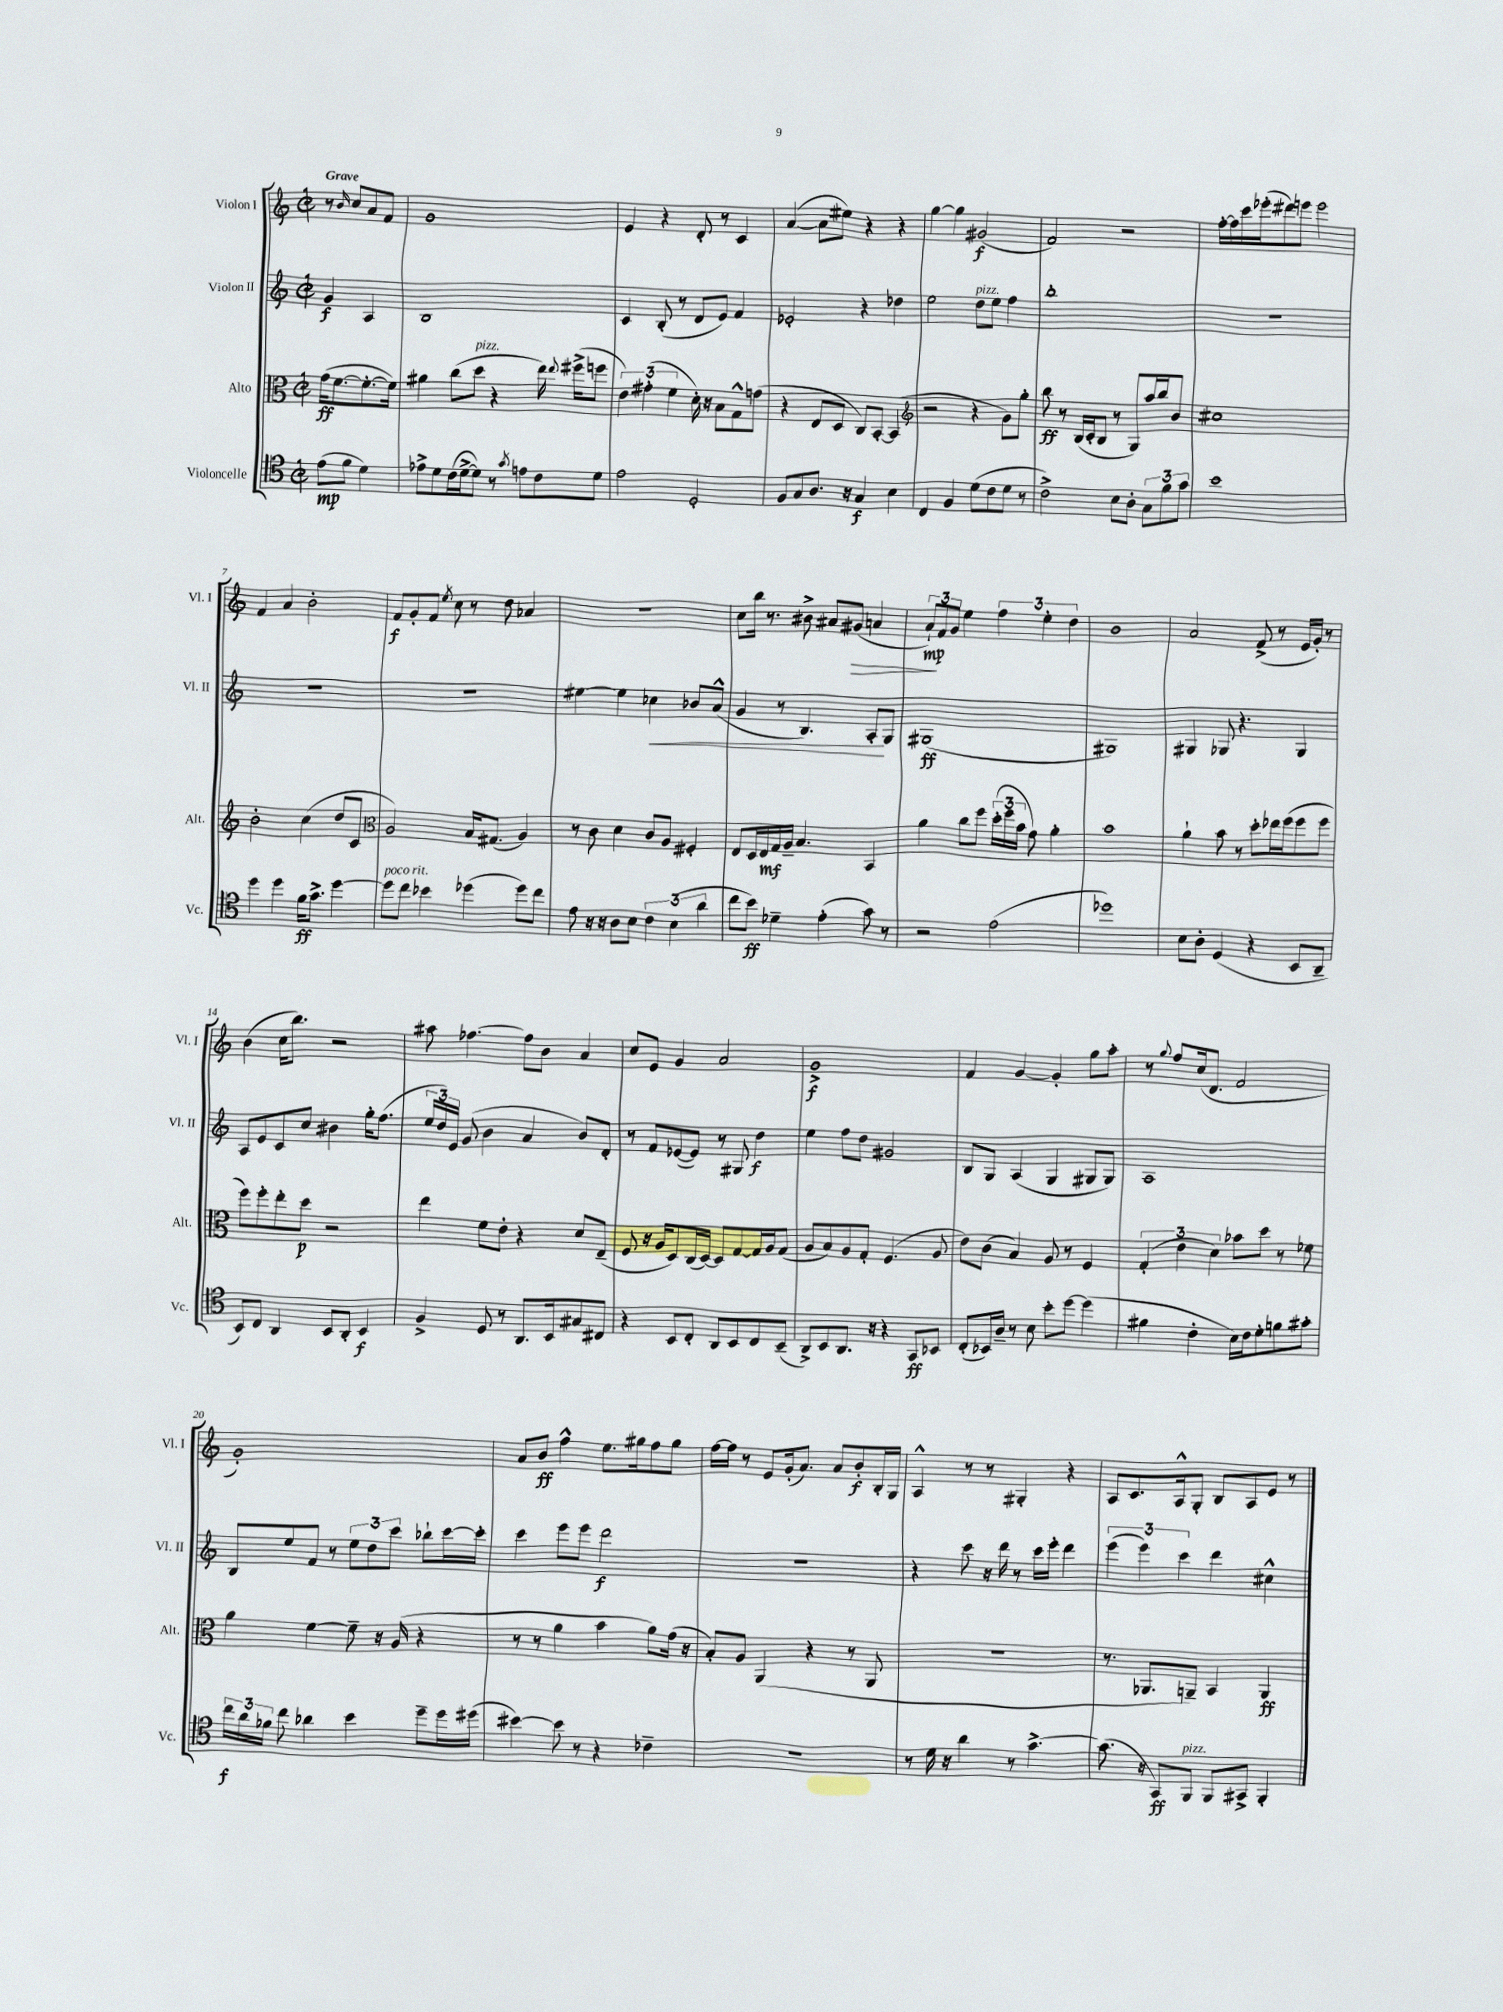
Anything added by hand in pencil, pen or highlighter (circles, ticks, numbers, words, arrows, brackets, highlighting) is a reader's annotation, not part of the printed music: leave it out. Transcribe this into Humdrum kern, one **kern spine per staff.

**kern	**kern	**kern	**kern
*staff4	*staff3	*staff2	*staff1
*clefC4	*clefC3	*clefG2	*clefG2
*k[]	*k[]	*k[]	*k[]
*M2/2	*M2/2	*M2/2	*M2/2
*met(c|)	*met(c|)	*met(c|)	*met(c|)
(8e\L	(16g\LK	4g/	8r
.	[8.f\	.	.
.	.	.	16qqb/
8f\J	.	.	8cc/L
4d\)	8.f'\_	4A/	8a/
.	.	.	8f/J
.	16f\]Jk)	.	.
=	=	=	=
8e-^\L	4a#\	1B	1g
8d\	.	.	.
(16c\L	(8cc\L	.	.
[16d^\J	.	.	.
8d\]J)	8dd\J	.	.
8r	4r	.	.
8qg/	.	.	.
8e\L	.	.	.
8c\	16ee\)	.	.
.	8qqee/	.	.
.	(16ff#^\LK	.	.
8d\J	8ff\J	.	.
=	=	=	=
2e\	6e\)	4c/	4e/
.	(6g#'\	.	.
.	.	(8B'/	4r
.	6f\	.	.
.	.	8r	.
2D'/	16d'\)	8d/L	8d'/
.	16r	.	.
.	8B\L	8e/J)	8r
.	8G^^\	4f/	4c/
.	(8g\J	.	.
=	=	=	=
8F/L	4r	2e-'/	([4a/
8G/	.	.	.
8.A/J	8E/L	.	8a\]L
.	8D/J	.	8ee#\J)
16r	.	.	.
4G/	8C/L)	4r	4r
.	[8BB'/J	.	.
4B\	(4BB/]	4dd-\	4r
=	=	=	=
*	*clefG2	*	*
4C/	2r	2ee\	[4gg\
4F/	.	.	4gg\]
(8d\L	4r	8dd\L	(2g#/
8c\	.	8ee\J	.
8d\J	8g\L)	4ff\	.
8r	8gg'\J	.	.
=	=	=	=
2c^\)	8bb\	1bb'	2f/)
.	8r	.	.
.	(16B/LL	.	.
.	16c'/J	.	.
.	8B/J	.	.
8B\L	8r	.	2r
8A'\J	8G/L)	.	.
12G\L	16aa/L	.	.
.	16bb/J	.	.
12f\	.	.	.
.	8b/J	.	.
12g\J	.	.	.
=	=	=	=
1b	1cc#	1r	[16ff'\LL
.	.	.	16ff\]
.	.	.	16ccc\
.	.	.	(16eee-'\J
.	.	.	8ddd#\)
.	.	.	8eee\J
.	.	.	2eee\
=	=	=	=
4dd\	2b'\	1r	4f/
4dd\	.	.	4a/
16f\LK	(4cc\	.	2b'\
8.g^\J	.	.	.
[4dd\	8dd/L	.	.
.	8c/J	.	.
=	=	=	=
*	*clefC3	*	*
8dd\]L	2A/)	1r	8f/L
8cc\J	.	.	8g'/
4b-\	.	.	8f/J
.	.	.	8qee/
.	.	.	8cc\
(4dd-\	16B/LK	.	8r
.	(8.G#/J	.	.
.	.	.	8dd\
8dd-\L)	4A/)	.	4a-/
8cc\J	.	.	.
=	=	=	=
8e\	8r	[4ee#\	1r
16r	8c\	.	.
16r	.	.	.
8A\L	4d\	4ee#\]	.
8B\J	.	.	.
6c\	8c/L	4cc-\	.
.	8A/J	.	.
(6B\	.	.	.
.	4F#'/	8b-/L	.
6a\	.	.	.
.	.	(8a^^/J	.
=	=	=	=
8cc\L	8E/L	4g/	8cc\L
8b\J)	16D/L	.	16bb\Jk
.	16E/	.	8.r
4d-~\	16G/	8r	.
.	16A~/JJ	.	.
.	4.B/	4.B/)	8b#^\
(4e'\	.	.	8a#/L
.	.	.	(8g#/J
8g\)	4BB/	8A'/L	4a/
8r	.	8G/J	.
=	=	=	=
2r	4a\	(1G#	12a`/L)
.	.	.	12f/
.	.	.	12g/J
.	8cc\L	.	4ee\
.	8ff\J	.	.
(2e\	(24dd'\LL	.	6ff\
.	24ff\	.	.
.	24b\JJ	.	.
.	8g\)	.	.
.	.	.	6ee'\
.	4a'\	.	.
.	.	.	6dd\
=	=	=	=
1dd-)	1b	1G#)	1b
=	=	=	=
8B\L	4a`\	4G#/	2a/
8A'\J	.	.	.
(4D/	8b\	8G-/	.
.	8r	4.r	.
4r	8dd'\L	.	(8f^/
.	16ee-\L	.	8r
.	(16ff\J	.	.
8BB/L	8ff\	4G-/	16e/LL
.	.	.	16g'/JJ)
8AA~/J	8ff\J	.	8r
=	=	=	=
8BB/L)	8ff\L)	8A/L	(4b\
8C/J	8ff'\	8e/	.
4AA/	8ee'\	8c/	16cc\LK
.	.	.	8.bb\J)
.	8dd\J	8cc/J	.
8BB/L	2r	4b#\	2r
8AA'/J	.	.	.
4BB/	.	16gg'\LK	.
.	.	(8.ff\J	.
=	=	=	=
4F^/	4ee\	24ee/LL	8aa#\
.	.	24dd/)	.
.	.	24e/JJ	.
.	.	(8g/	[4.ff-\
8D/	8f\L	4b\	.
8r	8e'\J	.	.
8.AA/L	4r	4a/	8ff-\]L
.	.	.	8b\J
16BB/k	.	.	.
8G#/	8d/L	8b/L)	4a/
8C#/J	(8E~/J	8d'/J	.
=	=	=	=
4r	8F/	8r	8cc/L
.	16r	8f/L	8e/J
.	16A/LK	.	.
8BB/L	8D/)	([8e-/	4g/
8C'/J	(16C/L	8e-/]J)	.
.	[16D/JJ)	.	.
8AA/L	8D/]L	8r	2a/
8BB/	[8G/	8G#/	.
8C/	16G/]L	4dd\	.
.	16A/J	.	.
(8BB~/J	(8G/J	.	.
=	=	=	=
8AA^/L)	8A/L	4ee\	1g^
8BB/	8B/)	.	.
8.AA/J	8A/	8ff\L	.
.	8G'/J	8dd\J	.
16r	.	.	.
4r	(4.F/	2g#/	.
8GG/L	.	.	.
8BB-/J	8A/	.	.
=	=	=	=
(8C'/L	8e\L)	8B/L	4f/
16BB-/L)	(8c\J	8G/J	.
16A~/JJ	.	.	.
8r	4B/)	(4A/	[4g/
8B\	.	.	.
8b'\L	8A/	4G/	4g'/]
[8dd\J	8r	.	.
(4dd\]	4F/	8G#/L	8gg\L
.	.	8G#/J)	8aa'\J
=	=	=	=
4f#\	(6G'/	1A	8r
.	.	.	8qqgg/
.	.	.	8ff/L
.	6e\	.	.
4c'\	.	.	(16cc/k
.	.	.	8.d/J
.	6d\)	.	.
16B\LL)	8b-\L	.	2f/
16c\J	.	.	.
8d'\	8dd\J	.	.
8f\	8r	.	.
8g#'\J	8f-\	.	.
=	=	=	=
24cc\LL	4a\	8B/L	1g')
24a\	.	.	.
24f-\JJ	.	.	.
8cc\	.	8ee/	.
4a-\	[4f\	8f/J	.
.	.	8r	.
4b\	8f~\]	12ee\L	.
.	.	12dd\	.
.	16r	.	.
.	.	12ccc\J	.
.	(16A/	.	.
8dd~\L	4r	8bb-`\L	.
16dd\L	.	[16ccc\L	.
(16dd#\JJ	.	16ccc'\]JJ	.
=	=	=	=
[4b#\)	8r	4ccc\	8a/L
.	8r	.	8b/J
8b#\]	4a\	8eee\L	4ff^^\
8r	.	8eee\J	.
4r	4b\	2ddd\	8.ee\L
.	.	.	16gg#\k
4c-~\	8a\L)	.	8ff\
.	(16g\Jk	.	8gg#\J
.	16r	.	.
=	=	=	=
1r	8B'/L)	1r	[16ff\LL
.	.	.	16ff\]JJ
.	8A/J	.	8r
.	(4AA/	.	8e/L
.	.	.	(16g'/k
.	.	.	8.a/J)
.	4r	.	.
.	.	.	8a/L
.	8r	.	8b'/
.	8AA/	.	16B'/L
.	.	.	16G/JJ
=	=	=	=
8r	1r	4r	4A^^/
16d\	.	.	.
16r	.	.	.
4a\	.	8ccc\	8r
.	.	16r	8r
.	.	16ddd\	.
8r	.	8r	4G#'/
[4.g^\	.	16ccc\LL	.
.	.	16eee'\JJ	.
.	.	4ddd\	4r
=	=	=	=
(8.g\]	8.r	(6eee\	8A/L
.	.	.	8.c/
.	.	6eee\)	.
16r	8.AA-/L	.	.
8GG/L)	.	.	.
.	.	.	16A^^/k
.	.	6ccc\	.
8FF/J	8AA~/J)	.	8G'/J
8FF/L	4BB/	4ddd\	8B/L
8GG#^/J	.	.	8A/
4FF'/	4AA/	4cc#^^\	8e/J
.	.	.	8r
==	==	==	==
*-	*-	*-	*-
